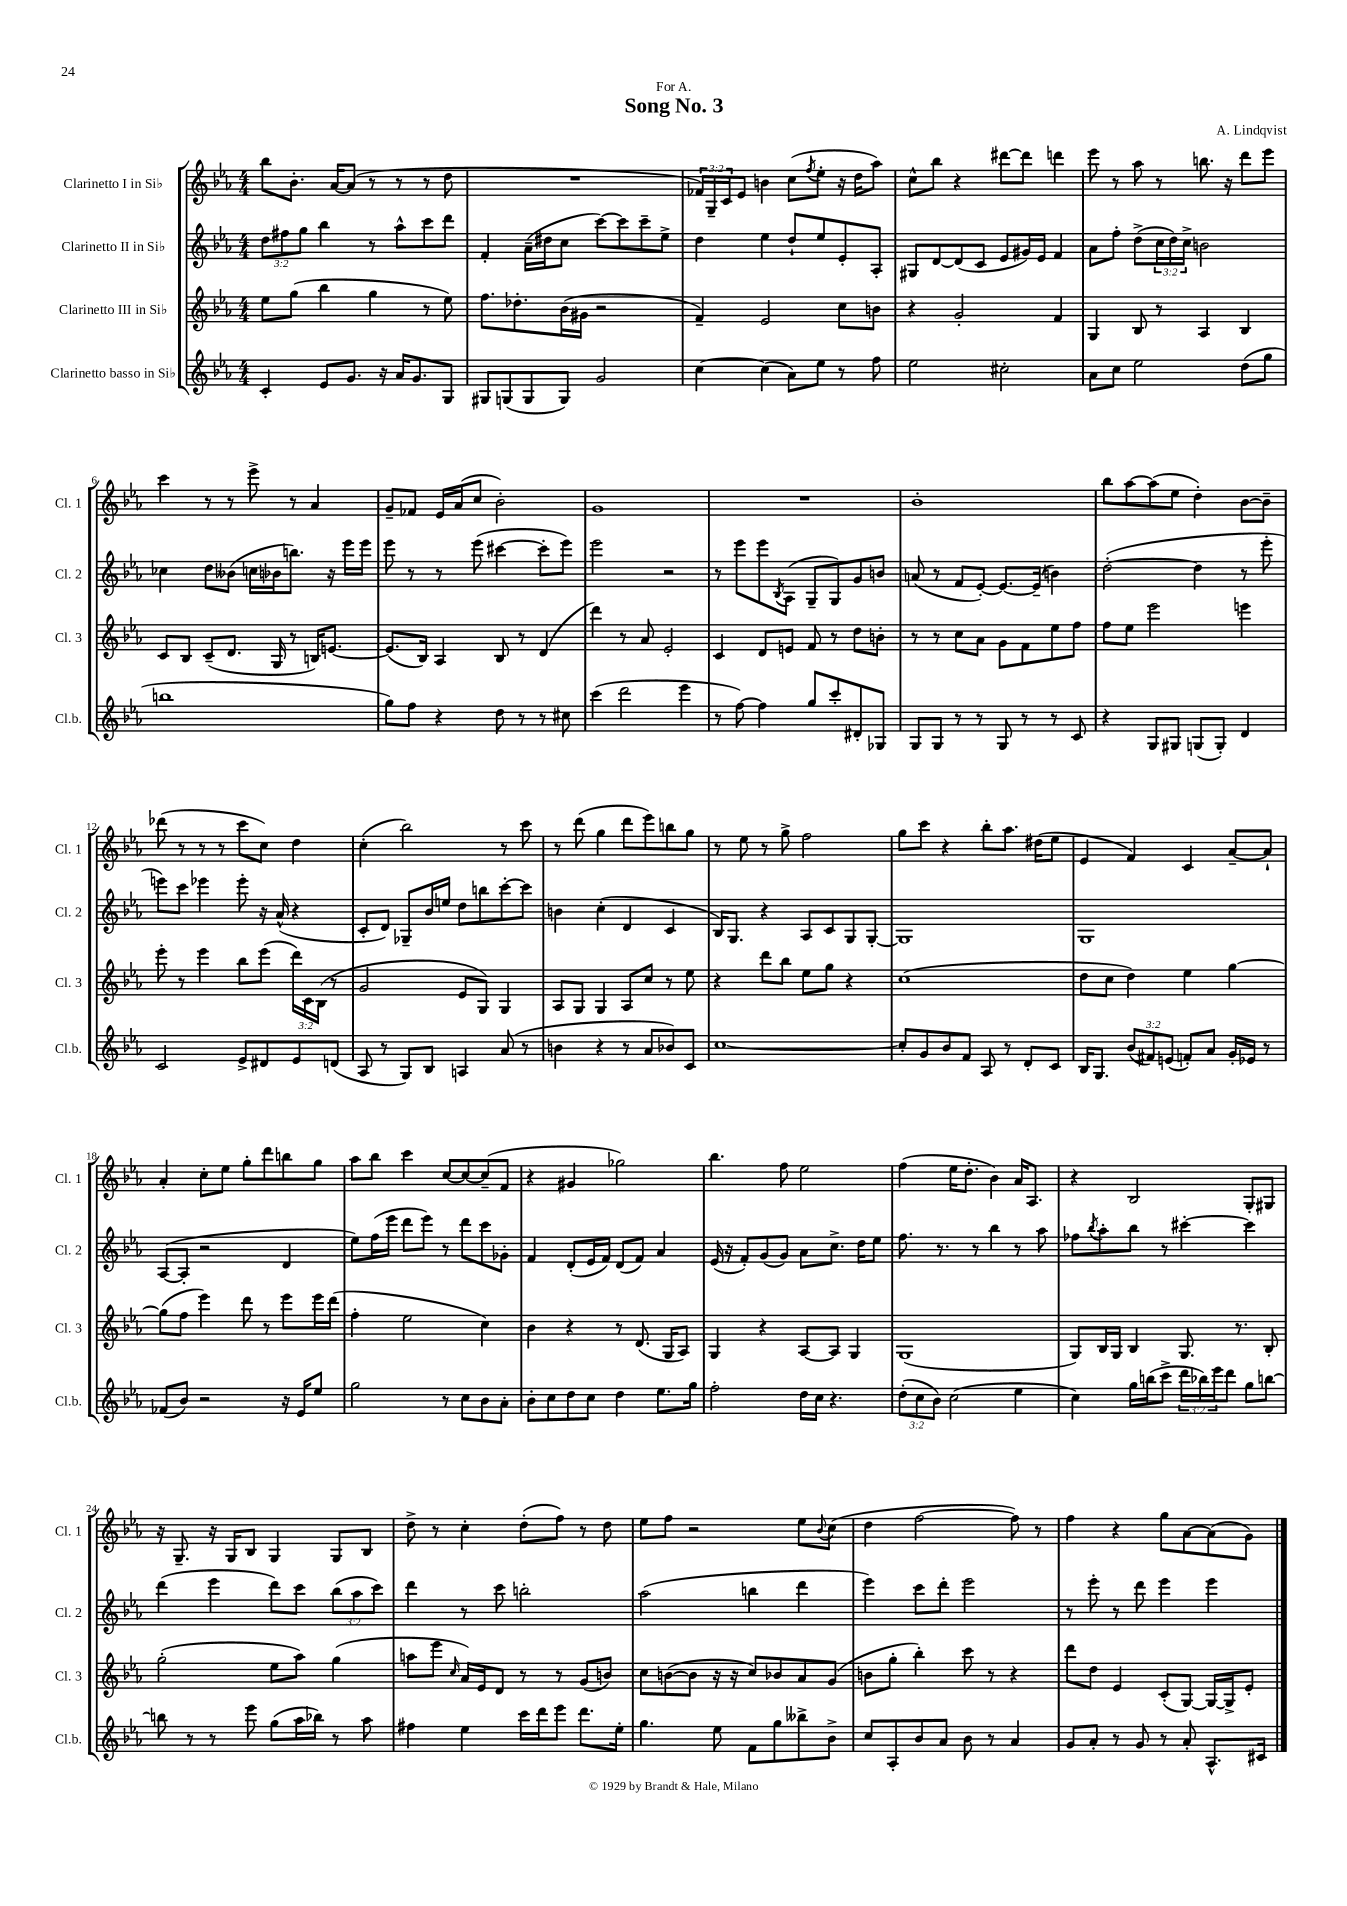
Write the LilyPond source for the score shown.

\header { title = "Song No. 3" composer = "A. Lindqvist" dedication = "For A." }
<<
\new StaffGroup <<
\new Staff = "s0" \with { instrumentName = "Clarinetto I in Sib" shortInstrumentName = "Cl. 1" } {
    \clef treble \key ees \major \numericTimeSignature \time 4/4 \override Staff.TupletNumber.text = #tuplet-number::calc-fraction-text
    bes''8 bes'8.-. aes'16~ aes'8( r8 r8 r8 d''8 |
    R1 |
    \tuplet 3/2 { fes'16) g16-- c'16 } ees'8 b'4 c''8( \acciaccatura { f''8 } ees''8-. r16 d''16 aes''8) |
    c''8-^ bes''8 r4 dis'''8~ dis'''8 d'''4 |
    ees'''8 r8 aes''8 r8 b''8. r16 d'''8 ees'''8 |
    c'''4 r8 r8 ees'''8-> r8 aes'4 |
    g'8-- fes'8 ees'16 aes'16( c''8 bes'2-.) |
    g'1 |
    R1 |
    bes'1-. |
    bes''8 aes''8~ aes''8( ees''8 d''4-.) bes'8~ bes'8-- |
    des'''8( r8 r8 r8 c'''8 c''8) d''4 |
    c''4-.( bes''2) r8 c'''8 |
    r8 d'''8( g''4 d'''8 ees'''8) b''8 g''8 |
    r8 ees''8 r8 g''8-> f''2 |
    g''8 c'''8 r4 bes''8-. aes''8. dis''16( ees''8 |
    ees'4 f'4) c'4 aes'8~-- aes'8-! |
    aes'4-. c''8-. ees''8 g''8-. d'''8 b''8 g''8 |
    aes''8 bes''8 c'''4 c''8~ c''8~ c''8--( f'8 |
    r4 gis'4 ges''2) |
    bes''4. f''8 ees''2 |
    f''4( ees''16 d''8.-. bes'4) aes'16 aes8. |
    r4 bes2 g8-. gis8 |
    r16 g8.-- r16 g16 bes8 g4 g8 bes8 |
    d''8-> r8 c''4-. d''8-.( f''8) r8 d''8 |
    ees''8 f''8 r2 ees''8 \appoggiatura { bes'8 } c''8( |
    d''4 f''2~ f''8) r8 |
    f''4 r4 g''8 aes'8~ aes'8( g'8) \bar "|." |
}
\new Staff = "s1" \with { instrumentName = "Clarinetto II in Sib" shortInstrumentName = "Cl. 2" } {
    \clef treble \key ees \major \numericTimeSignature \time 4/4 \override Staff.TupletNumber.text = #tuplet-number::calc-fraction-text
    \tuplet 3/2 { d''8 fis''8 g''8 } bes''4 r8 aes''8-^ c'''8 d'''8 |
    f'4-. aes'16--( dis''16 c''8 c'''8~) c'''8 c'''8-- ees''8-> |
    d''4 ees''4 d''8-! ees''8 ees'8-. aes8-. |
    gis8 d'8~ d'8( c'8 ees'8 gis'16) ees'16 f'4 |
    aes'8 f''8-. d''8->( \tuplet 3/2 { c''16 d''16) c''16-> } b'2 |
    ces''4 d''8 beses'8( c''16 bes'16 b''8.) r16 ees'''16 ees'''16 |
    ees'''8 r8 r8 ees'''8( cis'''4~ cis'''8-. ees'''8) |
    ees'''2 r2 |
    r8 ees'''8 ees'''8 \acciaccatura { bes8 } aes8( g8-- g8) g'8 b'8 |
    a'8( r8 f'8 ees'8~-.) ees'8.~ ees'16--( b'4) |
    d''2~-.( d''4 r8 ees'''8-. |
    e'''8) c'''8 ees'''4 ees'''8-. r16 aes'16-^( r4 |
    c'8-. d'8) ges8-- bes'16 e''16 d''8 b''8 c'''8~-. c'''8 |
    b'4 c''4-.( d'4 c'4 |
    bes16) g8. r4 aes8 c'8 g8 g8~-. |
    g1 |
    g1 |
    aes8~( aes8-. r2 d'4 |
    ees''8) f''16( ees'''16 d'''8 ees'''8) r8 d'''8 c'''8 ges'8-. |
    f'4 d'8-.( ees'16 f'16) d'8( f'8) aes'4 |
    ees'16( r16 f'8-.) g'8( g'8) aes'8 c''8.-> d''16 ees''8 |
    f''8. r8. r8 bes''4 r8 aes''8 |
    fes''8 \acciaccatura { bes''8 } aes''8-. bes''8 r8 cis'''4~-. cis'''4 |
    d'''4( ees'''4 d'''8) c'''8 \tuplet 3/2 { bes''8( aes''8 c'''8) } |
    d'''4 r8 c'''8 b''2-. |
    aes''2( b''4 d'''4 |
    ees'''4) c'''8 d'''8-. ees'''2 |
    r8 ees'''8-. r8 d'''8 ees'''4 ees'''4 \bar "|." |
}
\new Staff = "s2" \with { instrumentName = "Clarinetto III in Sib" shortInstrumentName = "Cl. 3" } {
    \clef treble \key ees \major \numericTimeSignature \time 4/4 \override Staff.TupletNumber.text = #tuplet-number::calc-fraction-text
    ees''8 g''8( bes''4 g''4 r8 ees''8) |
    f''8. des''8.-. bes'16( gis'16 r2 |
    f'4--) ees'2 c''8 b'8 |
    r4 g'2-. f'4 |
    g4 bes8 r8 aes4 bes4 |
    c'8 bes8 c'8--( d'8. g16 r8 b16) e'8.~ |
    e'8.( bes16) aes4 bes8 r8 d'4( |
    d'''4) r8 aes'8 ees'2-. |
    c'4 d'8 e'8 f'8 r8 d''8 b'8-. |
    r8 r8 c''8 aes'8 g'8 f'8 ees''8 f''8 |
    f''8 ees''8 ees'''2 e'''4 |
    ees'''8-. r8 ees'''4 bes''8 ees'''8( \tuplet 3/2 { d'''16) c'16 bes16( } r8 |
    g'2 ees'8 g8) g4 |
    aes8 g8 g4 aes8 c''8 r8 ees''8 |
    r4 d'''8 bes''8 ees''8 g''8 r4 |
    c''1( |
    d''8 c''8 d''4) ees''4 g''4~ |
    g''8( f''8 ees'''4) d'''8 r8 ees'''8 ees'''16 d'''16( |
    f''4-. ees''2 c''4) |
    bes'4 r4 r8 d'8.( g16 aes8) |
    g4 r4 aes8~ aes8 g4 |
    g1( |
    g8) bes16 g16 bes4 g8. r8. bes8-. |
    g''2-.( ees''8 aes''8) g''4( |
    a''8 ees'''8 \grace { c''16 } aes'16) ees'16 d'8 r8 r8 g'8( b'8) |
    c''8 b'8~( b'8 r16 r16 c''8) bes'8 aes'8 g'8( |
    b'8 g''8-. bes''4-.) c'''8 r8 r4 |
    d'''8 d''8 ees'4 c'8-.( g8~) g16~ g16-> ees'8-. \bar "|." |
}
\new Staff = "s3" \with { instrumentName = "Clarinetto basso in Sib" shortInstrumentName = "Cl.b." } {
    \clef treble \key ees \major \numericTimeSignature \time 4/4 \override Staff.TupletNumber.text = #tuplet-number::calc-fraction-text
    c'4-. ees'8 g'8. r16 aes'16 g'8. g8 |
    gis8 g8( g8 g8) g'2 |
    c''4~ c''4( aes'8) ees''8 r8 f''8 |
    ees''2 cis''2-. |
    aes'8 c''8 ees''2 d''8( g''8 |
    b''1 |
    g''8) f''8 r4 d''8 r8 r8 cis''8 |
    c'''4( d'''2 ees'''4 |
    r8 f''8~) f''4 g''8 c'''8-. dis'8-. ges8 |
    g8 g8 r8 r8 g8 r8 r8 c'8 |
    r4 g8 gis8 g8( g8-.) d'4 |
    c'2 ees'8-> dis'8 ees'8 d'8( |
    aes8 r8 g8) bes8 a4 aes'8( r8 |
    b'4 r4 r8 aes'8 bes'8) c'8 |
    c''1~ |
    c''8-. g'8 bes'8 f'8 aes8 r8 d'8-. c'8 |
    bes16 g8. \tuplet 3/2 { bes'8( fis'8) e'8( } f'8-.) aes'8 g'16-. ees'16 r8 |
    fes'8( bes'8) r2 r16 ees'16 ees''8 |
    g''2 r8 c''8 bes'8 aes'8-. |
    bes'8-. c''8 d''8 c''8 d''4 ees''8. g''16 |
    f''2-. d''16 c''16 r4. |
    \tuplet 3/2 { d''8-.( c''8 bes'8) } c''2( ees''4 |
    c''4) g''16 b''16( c'''8-> \tuplet 3/2 { d'''16 bes''16) ees'''16 } d'''8 g''8 b''8~ |
    b''8 r8 r8 ees'''8 g''8( aes''16 bes''16) r8 aes''8 |
    fis''4 ees''4 c'''16 d'''16 ees'''8 d'''8. ees''16-. |
    g''4. ees''8 f'8 g''8 beses''8-> bes'8-> |
    c''8 aes8-. bes'8 aes'8 bes'8 r8 aes'4 |
    g'8 aes'8-. r8 g'8 r8 aes'8-. aes8.-^ cis'16 \bar "|." |
}
>>
>>
